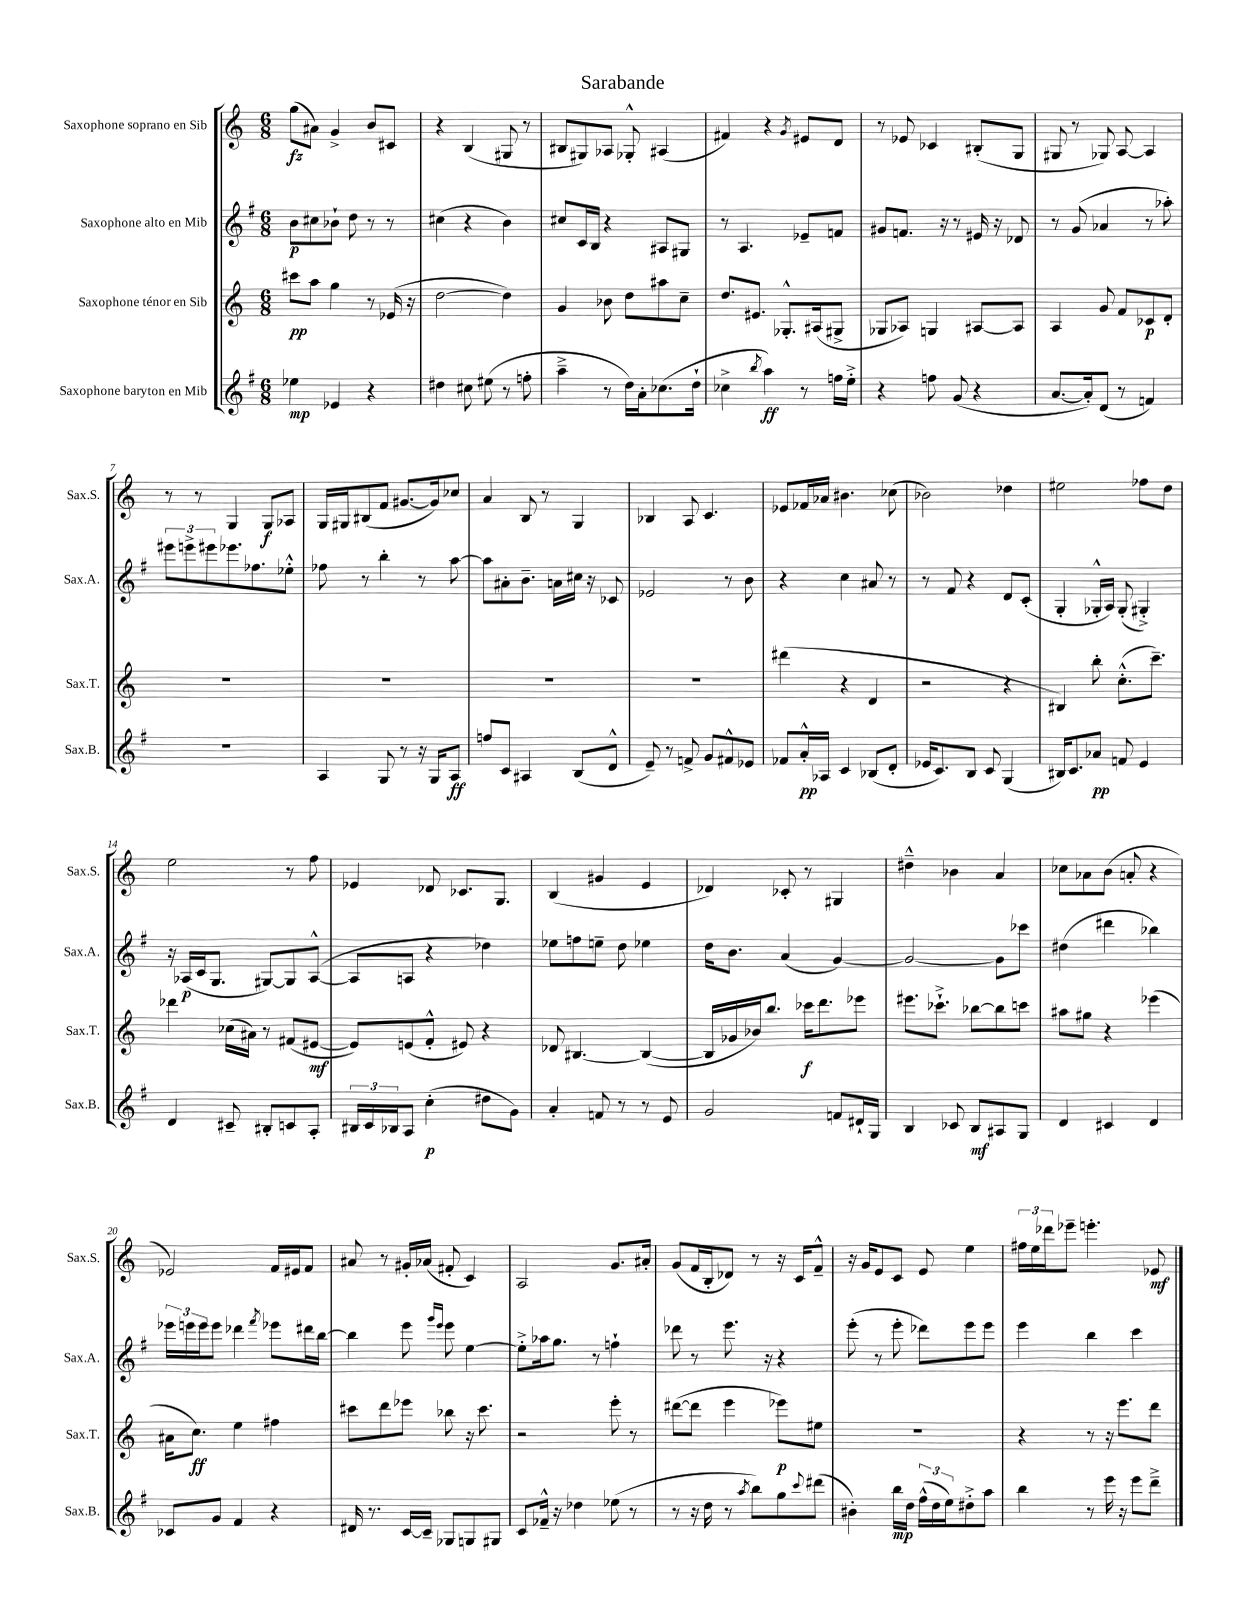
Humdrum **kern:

**kern	**kern	**kern	**kern
*staff4	*staff3	*staff2	*staff1
*clefG2	*clefG2	*clefG2	*clefG2
*k[f#]	*k[]	*k[f#]	*k[]
*M6/8	*M6/8	*M6/8	*M6/8
4ee-	8ccc#	8b	(8gg
.	8aa	8cc#	8a#)
4e-	4gg	8b-`	4g^
.	.	8dd	.
4r	8r	8r	8b
.	(16e-	8r	8c#
.	16r	.	.
=	=	=	=
4dd#	[2dd	(4cc#	4r
8cc#	.	4r	(4B
(8ee#	.	.	.
8r	4dd])	4b)	8G#
8ff'	.	.	8r
=	=	=	=
4aa~^	4g	8cc#	8B#
.	.	16c	8G#)
.	.	16B	.
8r	8b-	4r	8A-
16dd)	8dd	.	8G-'^^
16a'	.	.	.
(8.cc-	8aa#	8A#	(4A#
.	8cc~	8G#	.
16dd`	.	.	.
=	=	=	=
4cc-^	8.dd	8r	4f#)
.	.	4.A	.
.	8.e#	.	.
8qbb	.	.	.
4aa)	.	.	4r
.	8.G-'^^	.	.
.	.	.	8qg
8r	.	8e-~	8e#
.	(16A#	.	.
16ff	8G#^	8f	8d
16ee'^	.	.	.
=	=	=	=
4r	8G-	8g#	8r
.	8A-)	8.f	8e-
8ff	4G	.	4c-
.	.	16r	.
(8g	.	8r	.
4r	[8A#	16e#	(8B#'
.	.	16r	.
.	8A#]	8d-	8G
=	=	=	=
[8.a	4A	8r	8G#
.	.	(8g	8r
16a'])	.	.	.
(8d	8g	4a-	8G-)
8r	8f	.	[8A
4f)	8c-	8r	4A]
.	8d'	8aa-')	.
=	=	=	=
2.r	2.r	12eee#	8r
.	.	12eee^	.
.	.	.	8r
.	.	12eee#	.
.	.	8.eee-	4G
.	.	8.ff-	.
.	.	.	8G
.	.	8ee-'^^	8A-
=	=	=	=
4A	2.r	8ff-	16G
.	.	.	16G#
.	.	8r	(8B#
8G	.	4bb'	8f
8r	.	.	[8.g#
16r	.	8r	.
16G	.	.	16g#])
8A	.	[8aa	8cc-
=	=	=	=
8ff	2.r	8aa]	4a
8c	.	8a#'	.
4A#	.	8.b~	8B
.	.	.	8r
.	.	16a	.
(8B	.	16cc#	4G
.	.	16r	.
8d^^	.	8c-	.
=	=	=	=
8e~)	2.r	2e-	4B-
8r	.	.	.
8f^	.	.	8A
8g	.	.	4.c
8f#^^	.	8r	.
8e-	.	8b	.
=	=	=	=
8f-	(4ddd#	4r	8e-
16a'^^	.	.	16f-
16A-	.	.	16a-
4c	4r	4cc	4.b#
(8B-	4d	8a#	.
8d'	.	8r	(8cc-
=	=	=	=
16e-	2r	8r	2b-)
8.c)	.	.	.
.	.	8f#	.
8B	.	4r	.
8c	.	.	.
(4G	4r	8d	4dd-
.	.	(8c'	.
=	=	=	=
16B#)	4B#)	4G'	2ee#
8.c	.	.	.
8a-	8bb'	16G-'^^	.
.	.	16A)	.
8f	(8.cc'^^	(8G-'	.
4e	.	4G#'^)	8ff-
.	8.ccc~)	.	.
.	.	.	8dd
=	=	=	=
4d	4ddd-	16r	2ee
.	.	(16A-	.
.	.	16c	.
.	.	8.G	.
8c#~	(16cc-	.	.
.	16a#)	.	.
8B#'	8r	[8G#)	.
8c	(8f#	8G#]	8r
8A'	[8e#	([8A-^^	8ff
=	=	=	=
24B#	8e#])	8A-]	4e-
24c	.	.	.
24B-	.	.	.
8A	(8e	8A	.
(4cc'	8f'^^	4r	8d-
.	8e#)	.	8.c-
8dd#	4r	4dd-)	.
.	.	.	8.G
8g)	.	.	.
=	=	=	=
4a'	8d-	8ee-	(4B
.	[4.B#	8ff	.
8f	.	8ee~	4g#
8r	.	8dd	.
8r	(4B#_	4ee-	4e
8e	.	.	.
=	=	=	=
2g	16B#]	16dd	4d-)
.	16g-	8.b	.
.	16b-)	.	.
.	8.bb	.	.
.	.	(4a	8c-'
.	16ccc-	.	8r
.	8.ddd	.	.
8f	.	[4g)	4G#
16d#`	8eee-	.	.
16G	.	.	.
=	=	=	=
4B	8.eee#	2g_	4dd#~^^
.	8.ccc-`^	.	.
8c-	.	.	4b-
8B	[8bb-	.	.
8A#	8bb-]	8g]	4a
8G	8ccc	8ccc-	.
=	=	=	=
4d	8aa#	(4dd#	8cc-
.	8gg#	.	8a-
4c#	4r	4ddd#	(8b
.	.	.	8a'
4d	(4eee-	4bb-)	4r
=	=	=	=
8c-	16a#	24eee-	2e-)
.	.	24eee	.
.	8.cc)	.	.
.	.	24eee	.
8g	.	8eee	.
4f#	4ee	4ddd-	.
.	.	8qfff#	.
4r	4ff#	8eee-	16f
.	.	.	16e#
.	.	16ddd#	8f
.	.	[16bb	.
=	=	=	=
16d#	8ccc#	4bb]	8a#
8.r	.	.	.
.	8ddd	.	8r
[16c	8eee-	8eee	16g#'
16c~]	.	.	(16a-
.	.	16qqggg	.
.	.	16qqeee	.
8G-	8bb-	8eee	8f#'
8G	16r	[4ee	4c)
.	8.ccc#	.	.
8G#	.	.	.
=	=	=	=
8c	2r	8ee'^]	2A
16f-~^^	.	16aa-	.
16r	.	8.gg	.
4dd-	.	.	.
.	.	8r	.
(8ee-	8eee'	4ff`	8.g
8r	8r	.	.
.	.	.	16a#'
=	=	=	=
8r	([8ddd#	8ddd-	(8g
16r	8ddd#]	8r	16f
16dd	.	.	16B'
8r	4eee	8.eee	8d-)
8qaa	.	.	.
8bb)	.	.	8r
.	.	16r	.
8gg	8eee-)	4r	16r
.	.	.	16c
8qqccc	.	.	.
(8ddd#	8ee#	.	8f~^^
=	=	=	=
4b#')	2.r	(8eee'	16r
.	.	.	16g
.	.	8r	8e
16bb	.	8eee'	8c
16dd	.	.	.
(24ff#^^	.	8ddd-)	8e
24dd	.	.	.
24ee)	.	.	.
8dd#'^	.	8eee	4ee
8aa	.	8eee	.
=	=	=	=
4bb	4r	4eee	24ff#
.	.	.	24ee
.	.	.	24ddd-
.	.	.	8eee-~
8r	8r	4bb	4.eee'
16eee	16r	.	.
16r	8.eee	.	.
8eee	.	4ccc	.
8ddd~^	8ddd	.	8e-
==	==	==	==
*-	*-	*-	*-
